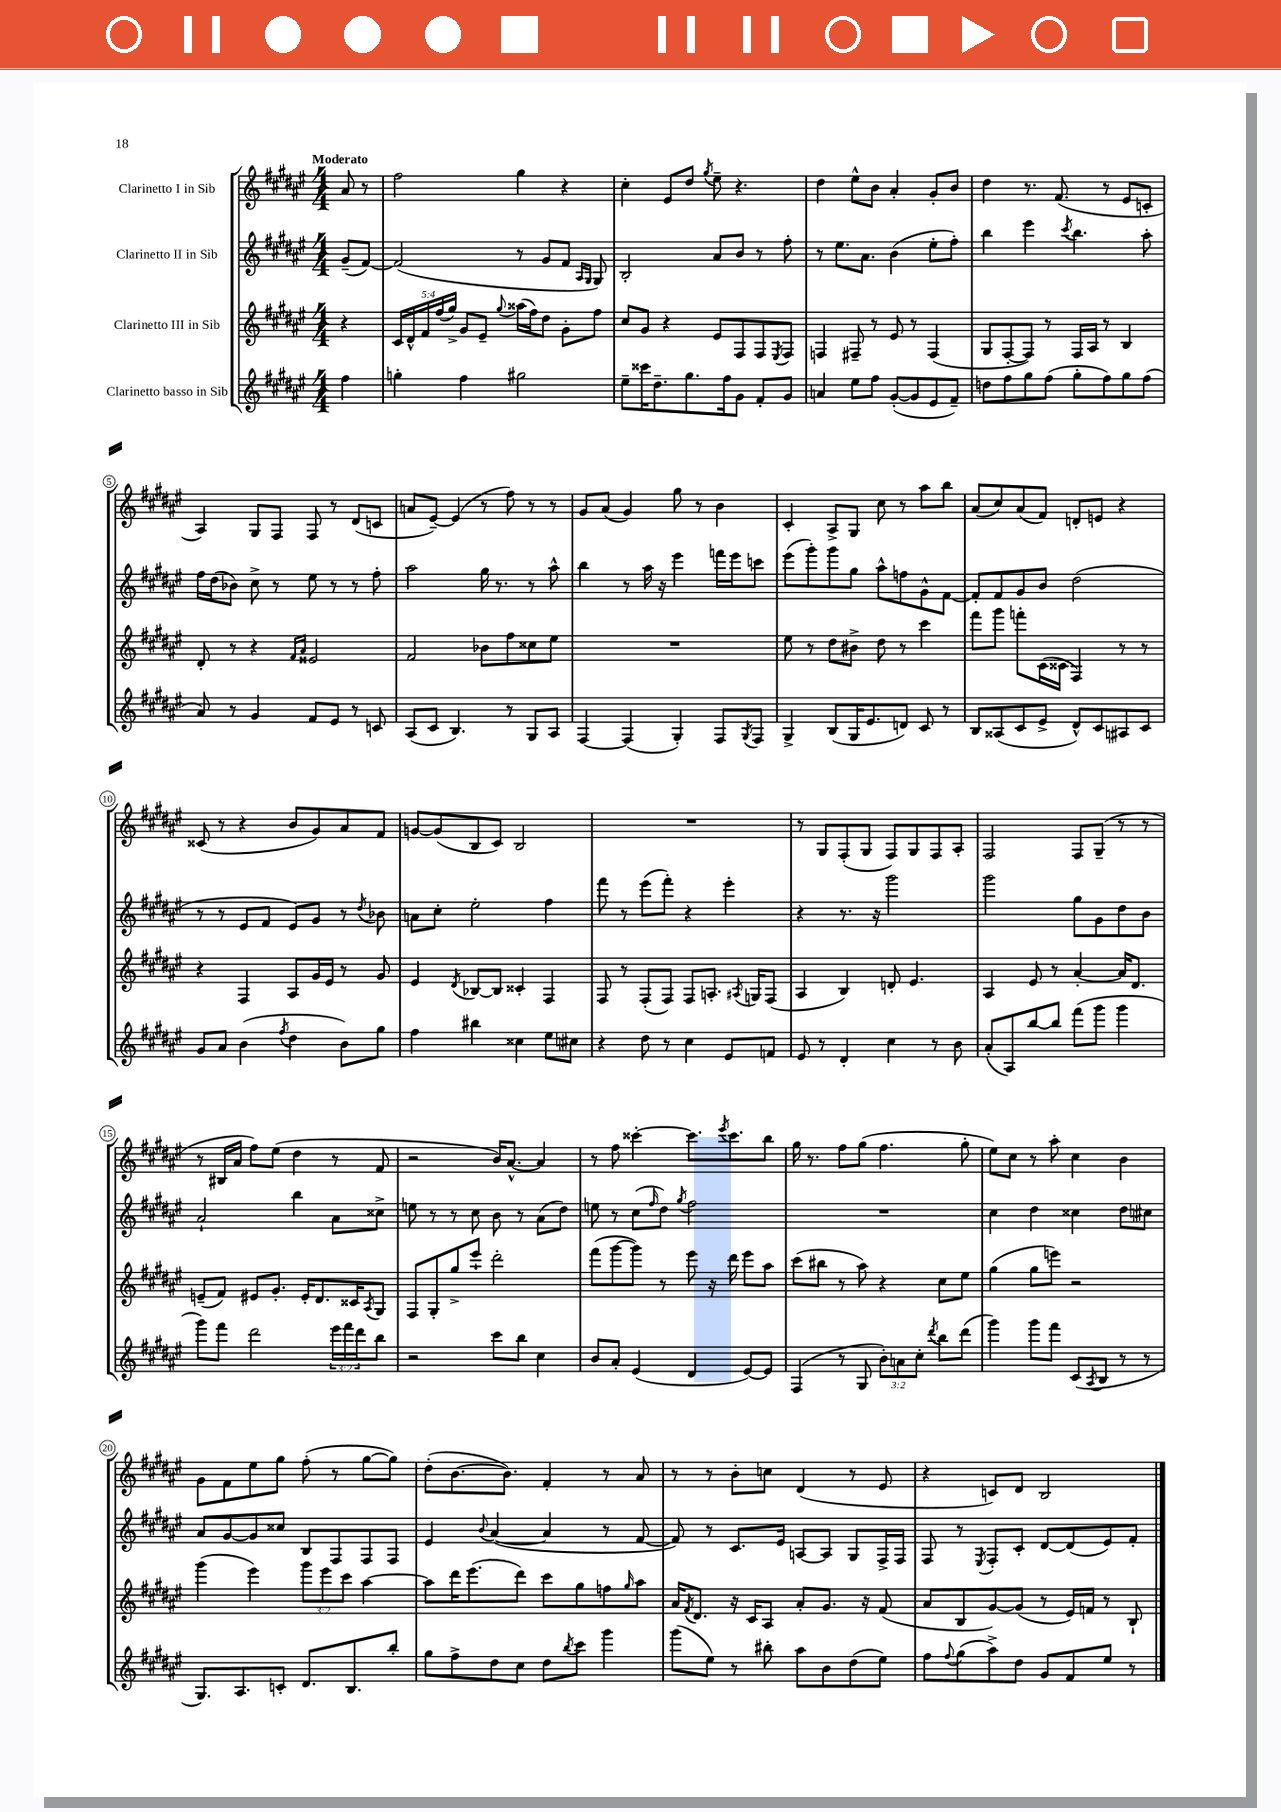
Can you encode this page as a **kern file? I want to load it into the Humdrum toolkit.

**kern	**kern	**kern	**kern
*staff4	*staff3	*staff2	*staff1
*clefG2	*clefG2	*clefG2	*clefG2
*k[f#c#g#d#a#e#]	*k[f#c#g#d#a#e#]	*k[f#c#g#d#a#e#]	*k[f#c#g#d#a#e#]
*M4/4	*M4/4	*M4/4	*M4/4
4ff#	4r	(8g#~	8a#
.	.	[8f#)	8r
=	=	=	=
4gg'	20c#	(2f#]	2ff#
.	20d#^^	.	.
.	20f#	.	.
.	(20ff#	.	.
.	20gg#^)	.	.
4ff#	8g#	.	.
.	8e#~	.	.
.	8qqgg#	.	.
2gg#	(16aa##	8r	4gg#
.	16ff#)	.	.
.	8dd#	8g#	.
.	8g#'	8f#	4r
.	.	16qqA#	.
.	.	16qqG#	.
.	8ff#	8G#)	.
=	=	=	=
8ee#~	8cc#	2B'	4cc#'
16ccc##	8g#	.	.
8.dd#~	.	.	.
.	4r	.	8e#
8.gg#	.	.	8dd#
.	.	.	8qgg#
.	8e#	8a#	8ee#~
16ff#	.	.	.
8g#	8F#	8b	4.r
8f#'	8F#	8r	.
.	8qE#	.	.
8g#	8F#	8ff#'	.
=	=	=	=
4a	4F	8r	4dd#
.	.	8.ee#	.
8ee#	8F#~	.	8ee#^^
.	.	8.a#	.
8ff#	8r	.	8b
([8g#'	8e#	(4b	4a#'
8g#]	8r	.	.
8e#	(4F#	8ee#'	8g#'
8f#~)	.	8ff#')	8b
=	=	=	=
8dd	8G#	4bb	4dd#
8ff#	[8F#'	.	.
8gg#	8F#])	4eee#	8.r
(8ff#	8r	.	.
.	.	.	(8.f#
.	.	8qccc#	.
8gg#'	16F#	4.bb	.
.	16A#	.	.
8ff#)	8r	.	8r
8gg#	4B	.	8e#
(8ff#	.	8aa#'	8c'
=	=	=	=
8a#)	8d#'	16ff#	4A#)
.	.	(16dd#	.
8r	8r	8b-)	.
4g#	4r	8cc#^	8G#
.	.	8r	8F#
.	16qqf#	.	.
.	16qqa#	.	.
8f#	2e##	8ee#	8F#
8e#	.	8r	8r
8r	.	8r	(8d#
8c	.	8ff#'	8c
=	=	=	=
(8A#	2f#	2aa#	8a
8c#	.	.	[8e#~)
4.B)	.	.	(4e#]
.	8b-	16gg#	8r
.	.	8.r	.
8r	8ff#	.	8ff#)
8G#	8cc##	8r	8r
8A#	8ee#	8aa#^^	8r
=	=	=	=
[4F#	1r	4bb	8g#
.	.	.	(8a#
(4F#]	.	8r	4g#)
.	.	16aa#	.
.	.	16r	.
4G#')	.	4eee#	8gg#
.	.	.	8r
8F#	.	16fff	4b
.	.	16eee#	.
8qG#	.	.	.
8F#	.	8ccc	.
=	=	=	=
4G#^	8ee#	(8eee#	4c#'
.	8r	8ggg#')	.
(8B	8dd#	8ggg#	8A#^
16G#	8b#^	8gg#	8G#
8.e#	.	.	.
.	8dd#	8aa#^^	8cc#
8d)	8r	8ff	8r
8c#	4ccc#	8g#^^	8aa#
8r	.	[8f#	8bb
=	=	=	=
8B	8fff#	8f#']	(8a#
(8A##	8ggg#	8f#	8cc#)
8c#	8fff'	8g#	(8a#
8e#^	(16c#	8b	8f#)
.	16c##	.	.
8d#^^)	4F#)	(2dd#	8d'
8c#	.	.	8e
8A#	8r	.	4r
8c#	8r	.	.
=	=	=	=
8g#	4r	8r	(8c##
8a#	.	8r	8r
(4b	4F#	8e#	4r
.	.	8f#	.
8qff#	.	.	.
4dd#	8A#	8e#)	8b
.	16g#	8g#	8g#)
.	16e#	.	.
8b)	8r	8r	8a#
.	.	8qdd#	.
8gg#	8g#	8b-	8f#
=	=	=	=
4ff#	4e#	8a	[8g
.	.	8cc#'	(8g]
.	8qd#	.	.
4bb#	[8B-	2ee#'	8B
.	8B-]	.	8c#)
4cc##	4c##'	.	2B
8ee#	4F#	4ff#	.
8cc#	.	.	.
=	=	=	=
4r	8F#	8fff#	1r
.	8r	8r	.
8dd#	(8F#'	(8eee#	.
8r	8F#)	8fff#')	.
4cc#	8F#	4r	.
.	8.A'	.	.
8e#	.	4eee#'	.
.	8qA#	.	.
.	16G	.	.
8f	(8F#	.	.
=	=	=	=
8e#	4A#	4r	8r
8r	.	.	8G#
4d#'	4B)	8.r	(8F#'
.	.	.	8G#
.	.	16r	.
4cc#	8d'	2ggg#	8F#)
.	4.e#	.	8G#
8r	.	.	8F#
8b	.	.	8A#'
=	=	=	=
(8a#'	4A#	2ggg#	2F#
8A#)	.	.	.
[8bb	8e#	.	.
8bb]	8r	.	.
(8fff#	[4a#'	8gg#	8F#
8ggg#	.	8g#	(8G#~
4ggg#	16a#]	8dd#	8r
.	8.d#	.	.
.	.	8b	8r
=	=	=	=
8ggg#)	(8e~	2a#`	8r
8fff#	8f#)	.	16B#
.	.	.	16a#
2ddd#	8e#	.	8ff#)
.	8.g#'	.	(8ee#
.	.	4bb	4dd#
.	16e#'	.	.
.	8.d#	.	.
24eee#	.	8a#	8r
24fff#	.	.	.
.	16c##	.	.
24ddd#	.	.	.
.	8qA#	.	.
8bb	8G#	8cc##^	8f#
=	=	=	=
2r	8F#	8ee	2r
.	8G#'	8r	.
.	8gg#^	8r	.
.	8eee#`	8cc#	.
8ccc#	2ddd#'	8b	16b)
.	.	.	[8.a#^^
8bb	.	8r	.
4cc#	.	(8a#	4a#]
.	.	8dd#)	.
=	=	=	=
8b	(8fff#	8ee	8r
8a#'	[8ggg#	8r	8ff#
(4e#	8ggg#])	(8cc#	[4ccc##'
.	.	16qqff#	.
.	8r	8dd#)	.
.	.	8qgg#	.
4d#	8eee#	2ff#	8.ccc##]
.	16r	.	.
.	.	.	8qeee#
.	16ddd#	.	8.ccc##
[8e#)	8eee#	.	.
8e#]	8aa#	.	8bb
=	=	=	=
(4F#	(8ccc#	1r	16gg#
.	.	.	8.r
.	8bb#	.	.
8r	8r	.	8ff#
8G#	8aa#)	.	(8gg#
12b')	4r	.	4.ff#
12a	.	.	.
12cc#'	.	.	.
8qddd#	.	.	.
8bb	8cc#	.	.
(8ddd#	8ee#	.	8gg#'
=	=	=	=
4ggg#)	(4gg#	4cc#	8ee#)
.	.	.	8cc#
8ggg#	8gg#	4dd#	8r
8fff#	8eee)	.	8aa#'
(8c#	2r	4cc##	4cc#
8qA#	.	.	.
8B	.	.	.
8r	.	8dd#	4b
8r	.	8cc#	.
=	=	=	=
8.G#)	(4ggg#	8a#	8g#
.	.	[8g#	8f#
8.A#	.	.	.
.	4eee#)	8g#]	8ee#
8c'	.	8cc##	8gg#
8.d#	12ggg#	8B	(8ff#'
.	12eee#	.	.
.	.	8F#	8r
.	12ccc#	.	.
8.B	.	.	.
.	[4aa#	8F#	[8gg#
8bb'	.	8F#	8gg#])
=	=	=	=
8gg#	8aa#]	4e#	(8dd#'
8ff#^	16ddd#	.	[8.b
.	(8.eee#	.	.
.	.	8qqb	.
8dd#	.	([4a#	.
.	.	.	8.b])
8cc#	8ddd#)	.	.
8dd#	8ccc#	4a#]	4f#'
8qbb	.	.	.
8ccc#	8gg#	.	.
4ggg#	8ff	8r	8r
.	16qqgg#	.	.
.	8aa#	[8f#	8a#
=	=	=	=
(8ggg#	16a#	8f#])	8r
.	8qf#	.	.
.	8.d#	.	.
8ee#)	.	8r	8r
8r	16r	8.c#	8b'
.	16c#	.	.
8bb#'	8A#	.	8cc
.	.	16e#	.
8aa#	8a#'	[8A	(4d#
8b	8.g#	8A]	.
(8dd#	.	8G#	8r
.	16r	.	.
8ee#)	(8f#	16F#^	8e#
.	.	16F#	.
=	=	=	=
8ff#	8a#	8F#	4r
8qqff#	.	.	.
(8gg#	8B	8r	.
.	.	8qE#	.
8aa#^)	[8g#)	8F#'	8c)
8dd#	(8g#]	8c#'	8d#
8g#	8r	[8d#	2B
8f#	16e#)	(8d#]	.
.	16f	.	.
8ee#	8r	8e#)	.
8r	8B`	8f#'	.
==	==	==	==
*-	*-	*-	*-
